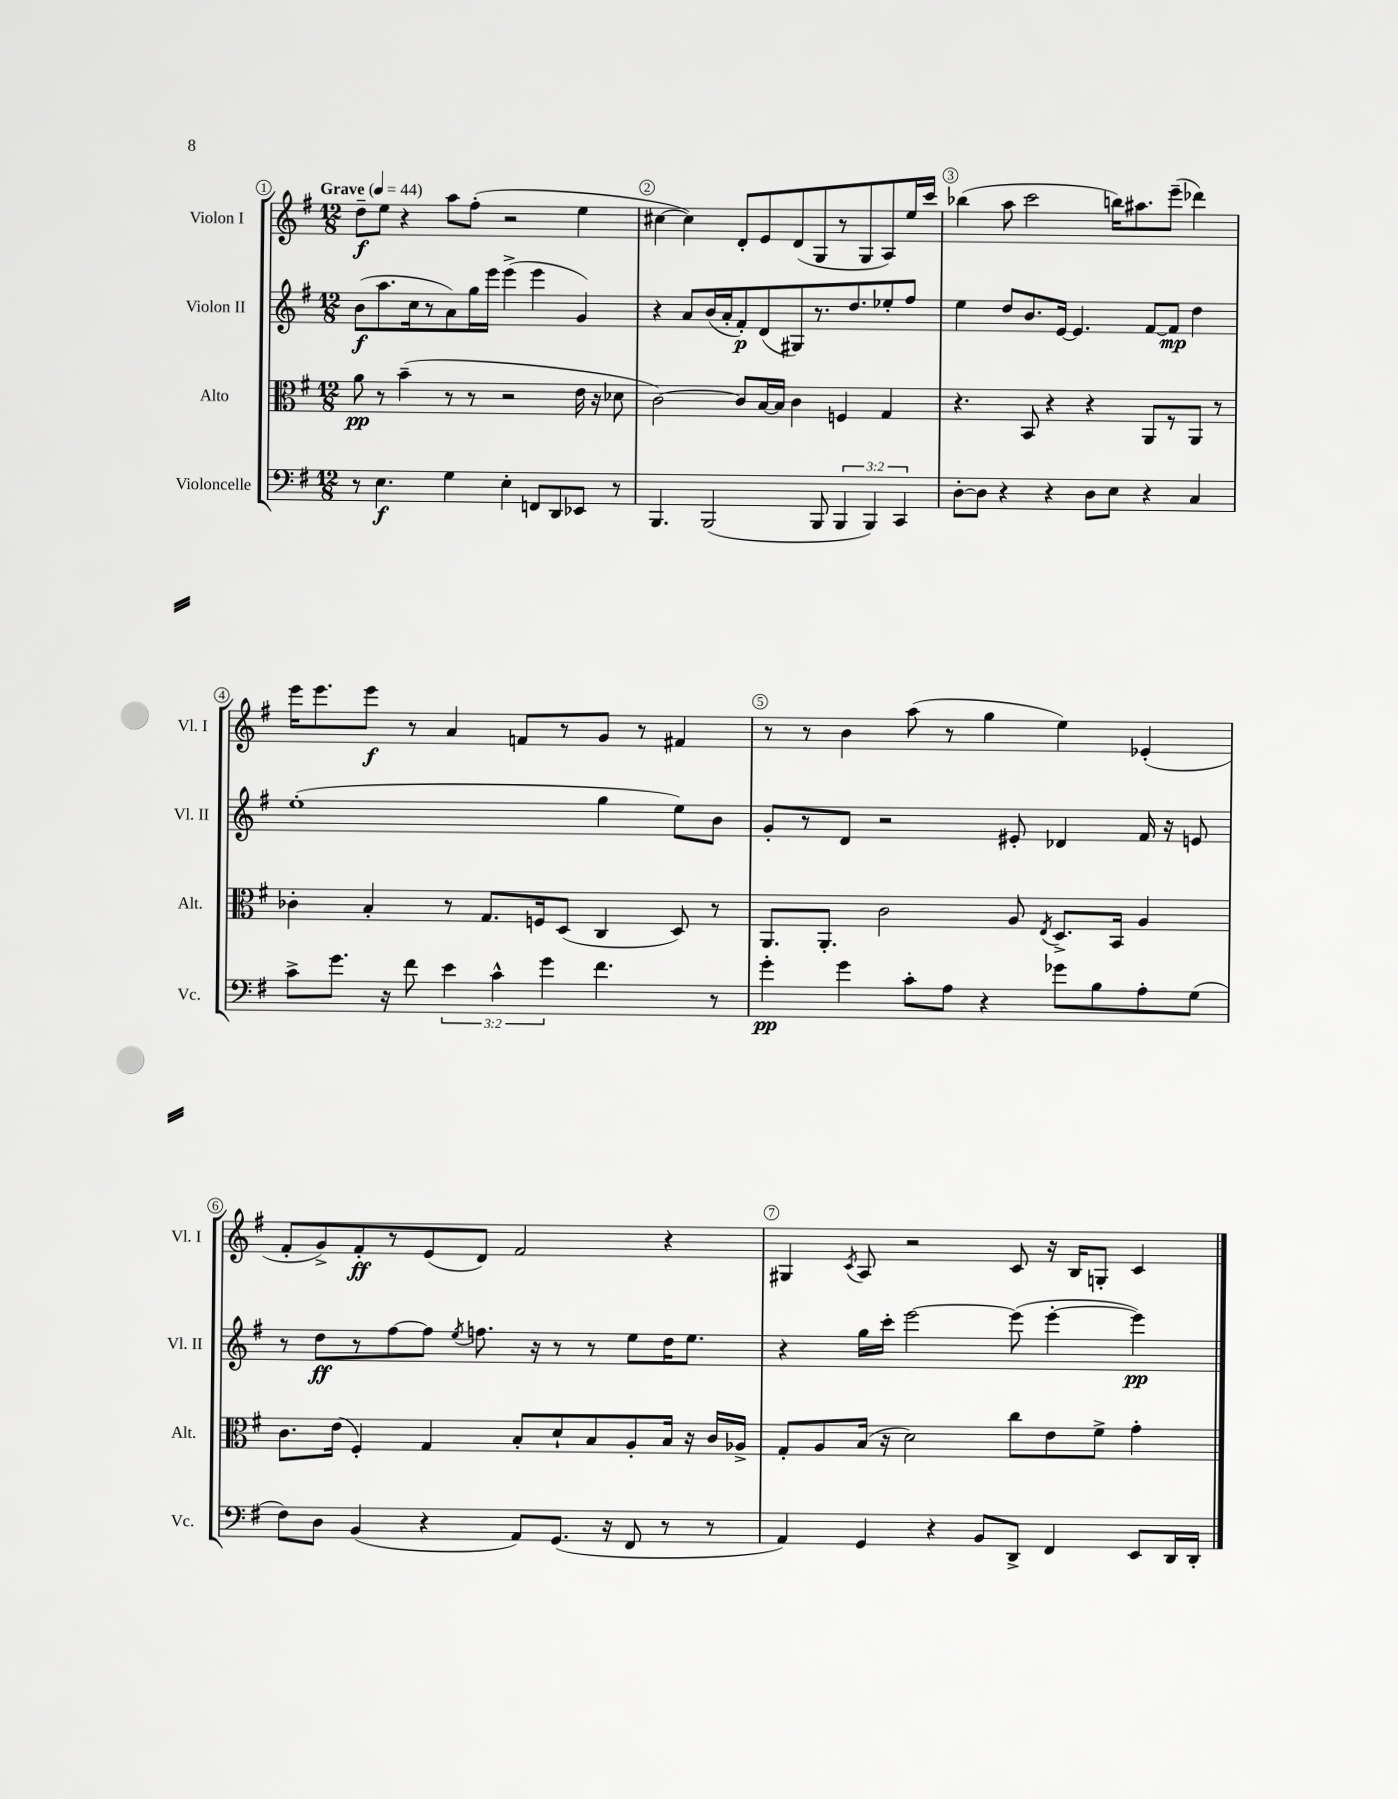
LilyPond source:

<<
\new StaffGroup <<
\new Staff = "s0" \with { instrumentName = "Violon I" shortInstrumentName = "Vl. I" } {
    \clef treble \key g \major \numericTimeSignature \time 12/8 \tempo "Grave" 4 = 44
    \autoBeamOff d''8[--\f e''8] r4 a''8[ fis''8]-.( r2 e''4 |
    cis''4~ cis''4) d'8[-. e'8 d'8( g8 r8 g8 a8) e''16 c'''16] |
    bes''4( a''8 c'''2 b''16[) ais''8. e'''8]--( des'''4) |
    e'''16[ e'''8. e'''8]\f r8 a'4 f'8[ r8 g'8] r8 fis'4 |
    r8 r8 b'4 a''8( r8 g''4 e''4) ees'4-.( |
    fis'8[-. g'8->) fis'8-.\ff r8 e'8( d'8]) fis'2 r4 |
    gis4 \acciaccatura { c'8 } a8 r2 c'8 r16 b16[ g8]-. c'4 \bar "|." |
}
\new Staff = "s1" \with { instrumentName = "Violon II" shortInstrumentName = "Vl. II" } {
    \clef treble \key g \major \numericTimeSignature \time 12/8
    \autoBeamOff b'8[\f( a''8. c''16 r8 a'8) g''16 e'''16] e'''4->( e'''4 g'4) |
    r4 a'8[ b'16( a'16-. fis'8-.\p) d'8( gis8) r8. d''8. ees''8-. fis''8] |
    e''4 d''8[ b'8. e'16]~ e'4. fis'8[~ fis'8]\mp d''4 |
    e''1-.( g''4 e''8[) b'8] |
    g'8[-. r8 d'8] r2 eis'8-. des'4 fis'16 r16 e'8 |
    r8 d''8[\ff r8 fis''8~ fis''8] \acciaccatura { e''8 } f''8. r16 r8 r8 e''8[ d''16 e''8.] |
    r4 g''16[ c'''16]-. e'''2~ e'''8( e'''4~-. e'''4\pp) \bar "|." |
}
\new Staff = "s2" \with { instrumentName = "Alto" shortInstrumentName = "Alt." } {
    \clef alto \key g \major \numericTimeSignature \time 12/8
    \autoBeamOff a'8\pp r8 b'4--( r8 r8 r2 e'16 r16 des'8 |
    c'2~) c'8[ b16~ b16] c'4 f4 g4 |
    r4. b,8 r4 r4 a,8[ r8 a,8] r8 |
    ces'4-. b4-. r8 g8.[ f16 d8]( c4 d8) r8 |
    a,8.[ a,8.]-. c'2 a8 \acciaccatura { e8 } d8.[-> b,16] a4 |
    c'8.[ e'16]( fis4-.) g4 b8[-. d'8-! b8 a8-. b16] r16 c'16[ aes16]-> |
    g8[-. a8 b16]( r16 d'2) c''8[ e'8 fis'8]-> g'4-. \bar "|." |
}
\new Staff = "s3" \with { instrumentName = "Violoncelle" shortInstrumentName = "Vc." } {
    \clef bass \key g \major \numericTimeSignature \time 12/8 \override Staff.TupletNumber.text = #tuplet-number::calc-fraction-text
    \autoBeamOff r8 e4.\f g4 e4-. f,8[ d,8 ees,8] r8 |
    b,,4. b,,2( b,,8 \tuplet 3/2 { b,,4 b,,4) c,4 } |
    d8[~-. d8] r4 r4 d8[ e8] r4 c4 |
    c'8[-> g'8.] r16 fis'8 \tuplet 3/2 { e'4 c'4-^ g'4 } fis'4. r8 |
    g'4-.\pp g'4 c'8[-. a8] r4 ges'8[ b8 a8-. g8]( |
    fis8[) d8] b,4( r4 a,8[) g,8.]( r16 fis,8 r8 r8 |
    a,4) g,4 r4 b,8[ d,8]-> fis,4 e,8[ d,16 d,16]-. \bar "|." |
}
>>
>>
\layout { \context { \Score \override BarNumber.break-visibility = ##(#f #t #t) barNumberVisibility = #all-bar-numbers-visible \override BarNumber.stencil = #(make-stencil-circler 0.1 0.3 ly:text-interface::print) } }
